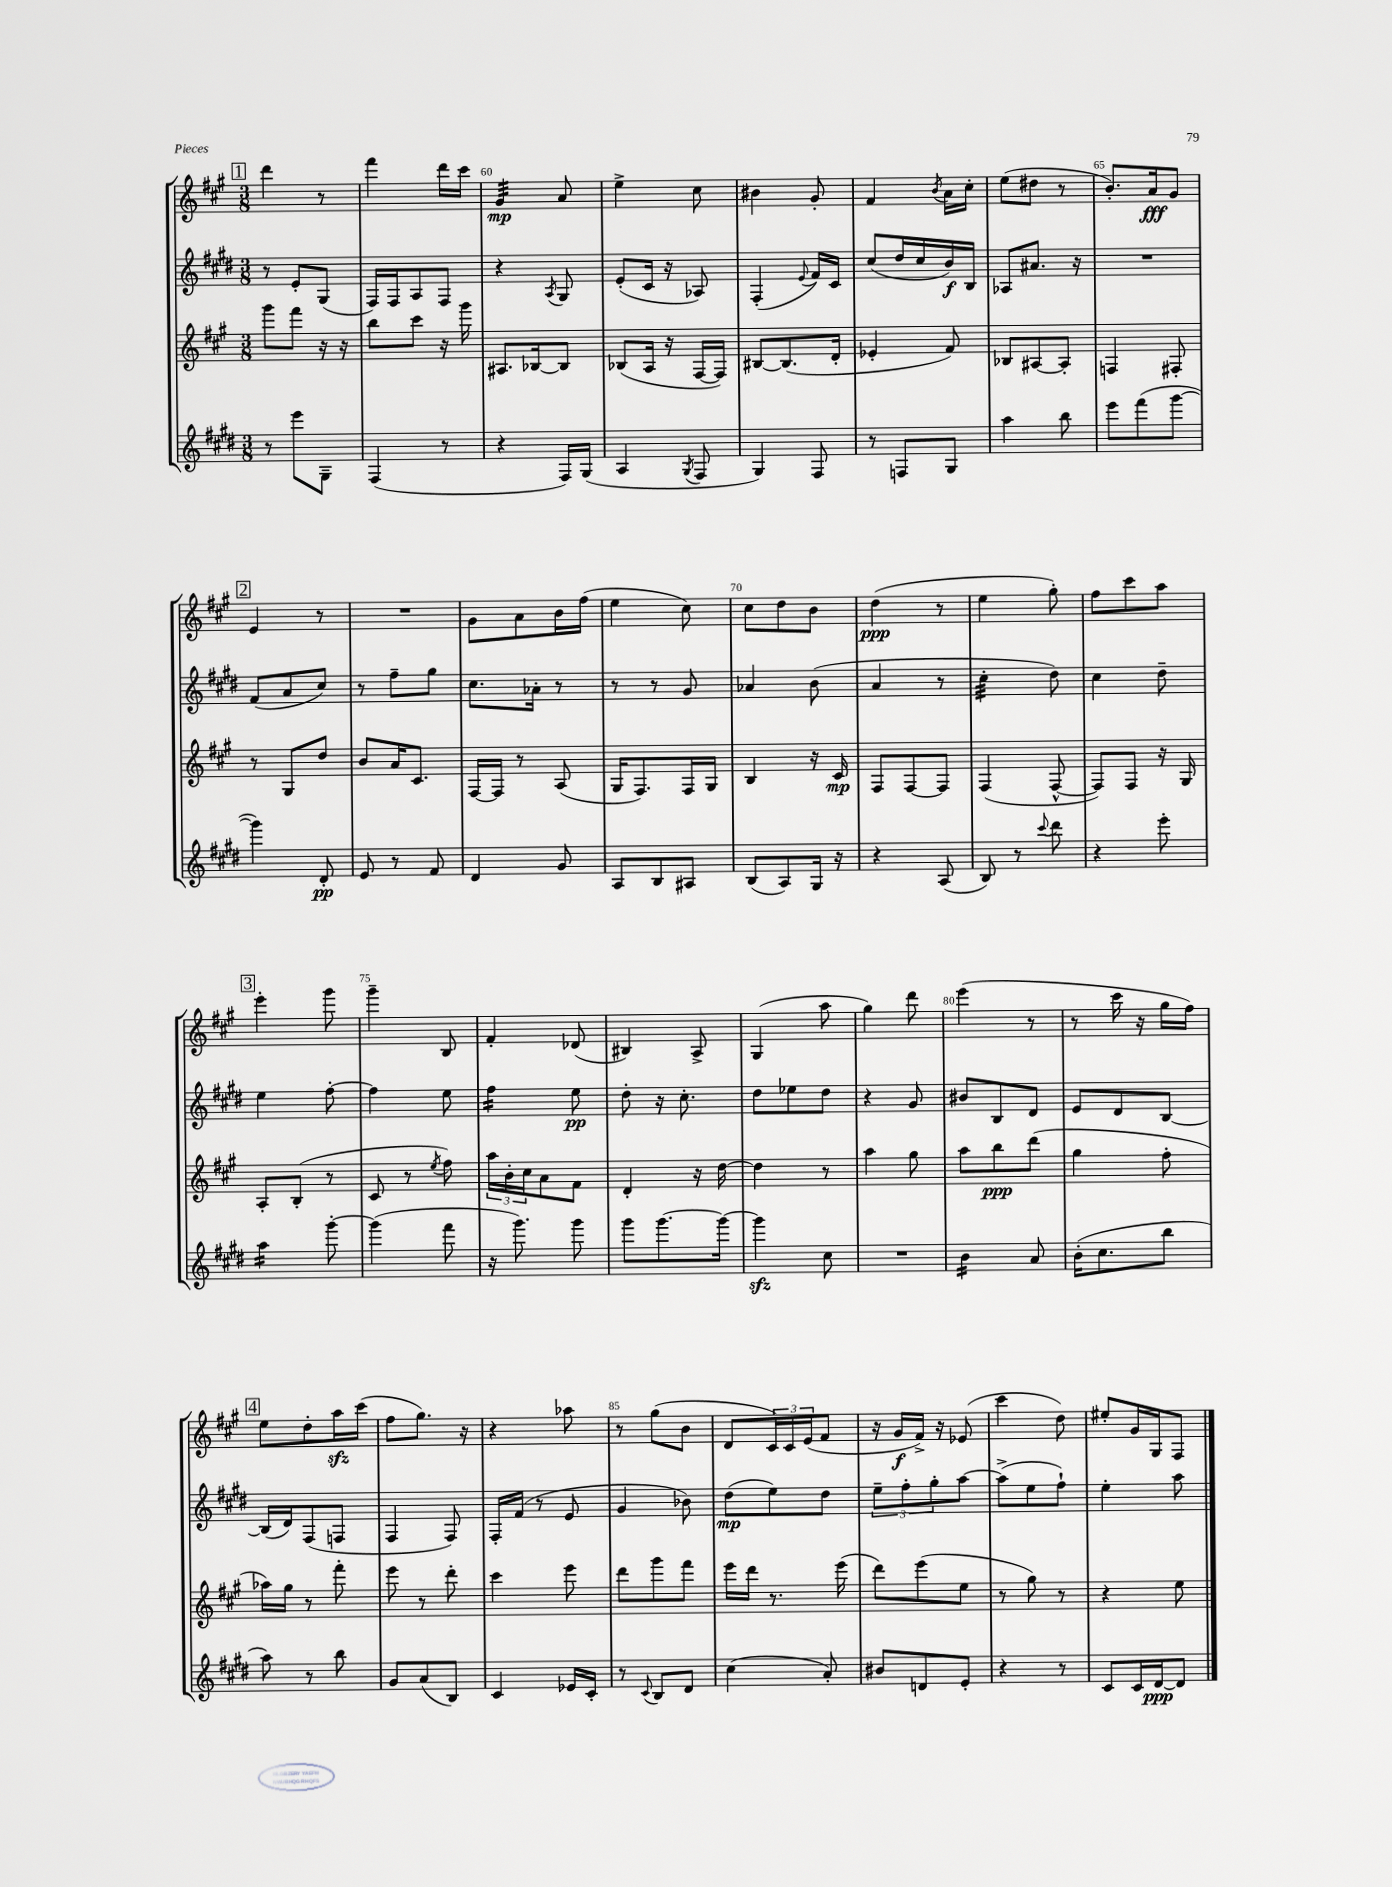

**kern	**kern	**kern	**kern
*staff4	*staff3	*staff2	*staff1
*clefG2	*clefG2	*clefG2	*clefG2
*k[f#c#g#d#]	*k[f#c#g#]	*k[f#c#g#d#]	*k[f#c#g#]
*M3/8	*M3/8	*M3/8	*M3/8
8r	8ggg#	8r	4ddd
8eee	8fff#	8e'	.
8G#~	16r	(8G#	8r
.	16r	.	.
=	=	=	=
(4F#	8bb	16F#)	4fff#
.	.	16F#	.
.	8ccc#	8A	.
8r	16r	8F#	16ddd
.	16ggg#	.	16ccc#
=	=	=	=
4r	8.A#	4r	4g#
.	[16B-	.	.
.	.	8qA	.
16F#)	8B-]	8G#	8a
(16G#	.	.	.
=	=	=	=
4A	(8B-	(8e'	4ee^
.	16A	16c#	.
.	16r	16r	.
8qG#	.	.	.
8F#	[16F#	8A-)	8cc#
.	16F#])	.	.
=	=	=	=
4G#)	[8B#	(4F#'	4b#
.	(8.B#]	.	.
.	.	8qqe	.
8F#	.	16f#)	8g#'
.	16d'	16c#	.
=	=	=	=
8r	4e-'	(8cc#	4f#
8F	.	16dd#	.
.	.	16cc#	.
.	.	.	8qb
8G#	8f#)	16b)	16a
.	.	16B	16cc#'
=	=	=	=
4aa	8B-	8A-	(8ee
.	[8A#	8.a#	8dd#
8bb	8A#']	.	8r
.	.	16r	.
=	=	=	=
8eee	4F	4.r	8.b')
(8fff#	.	.	.
.	.	.	16a
[8ggg#	8F#'	.	8g#
=	=	=	=
4ggg#])	8r	(8f#	4e
.	8G#	8a	.
8d#'	8dd	8cc#)	8r
=	=	=	=
8e	8b	8r	4.r
8r	16a	8ff#~	.
.	8.c#	.	.
8f#	.	8gg#	.
=	=	=	=
4d#	[16F#	8.cc#	8g#
.	16F#]	.	.
.	8r	.	8a
.	.	16a-'	.
8g#	(8A	8r	16b
.	.	.	(16ff#
=	=	=	=
8A	16G#	8r	4ee
.	8.F#)	.	.
8B	.	8r	.
8A#	16F#	8g#	8cc#)
.	16G#	.	.
=	=	=	=
(8B	4B	4a-	8cc#
8A)	.	.	8dd
16G#	16r	(8b	8b
16r	16c#	.	.
=	=	=	=
4r	8F#	4a	(4dd
.	[8F#	.	.
(8A	8F#]	8r	8r
=	=	=	=
8B)	(4F#	4cc#'	4ee
8r	.	.	.
8qqccc#	.	.	.
8ddd#	[8F#^^	8dd#)	8gg#')
=	=	=	=
4r	8F#])	4cc#	8ff#
.	8F#	.	8ccc#
8eee'	16r	8dd#~	8aa
.	16G#	.	.
=	=	=	=
4aa	8A'	4ee	4eee'
.	(8B'	.	.
[8ggg#'	8r	[8ff#'	8ggg#
=	=	=	=
(4ggg#]	8c#	4ff#]	4ggg#~
.	8r	.	.
.	8qee	.	.
8fff#	8ff#)	8ee	8B
=	=	=	=
16r	24aa	4ff#	4f#'
.	24b'	.	.
8.ggg#)	.	.	.
.	24cc#	.	.
.	8a	.	.
8ggg#	8f#	8ee	(8d-
=	=	=	=
8ggg#	4d'	8dd#'	4B#)
[8.ggg#	.	16r	.
.	.	8.cc#'	.
.	16r	.	8A^
16ggg#_	[16dd	.	.
=	=	=	=
4ggg#]	4dd]	8dd#	(4G#
.	.	8ee-	.
8cc#	8r	8dd#	8aa
=	=	=	=
4.r	4aa	4r	4gg#)
.	8gg#	8g#	8ddd
=	=	=	=
4b	8aa	8b#	(4eee
.	8bb	8B	.
8a	(8ddd	8d#	8r
=	=	=	=
(16b'	4gg#	8e	8r
8.cc#	.	.	.
.	.	8d#	16ccc#
.	.	.	16r
8bb	8ff#'	[8B	16gg#
.	.	.	16ff#)
=	=	=	=
8aa)	16aa-)	(16B]	8ee
.	16gg#	16d#)	.
8r	8r	(8F#	8dd'
8bb	8fff#'	8F	16aa
.	.	.	(16ccc#
=	=	=	=
8g#	8eee	4F#	8ff#
(8a	8r	.	8.gg#)
8B)	8ddd'	8F#)	.
.	.	.	16r
=	=	=	=
4c#	4ccc#	16F#'	4r
.	.	(16f#	.
.	.	8r	.
16e-	8eee	8e	8aa-
16c#'	.	.	.
=	=	=	=
8r	8ddd	4g#	8r
8qqc#	.	.	.
8B	8ggg#	.	(8gg#
8d#	8fff#	8b-)	8b
=	=	=	=
(4cc#	16eee	(8dd#	8d
.	16ddd	.	.
.	8.r	8ee)	24c#)
.	.	.	24c#
.	.	.	(24e
8a')	.	8dd#	8f#
.	(16eee	.	.
=	=	=	=
8b#	8ddd)	12ee~	16r
.	.	.	16g#
.	.	12ff#'	.
8d	(8eee	.	16f#^)
.	.	12gg#'	.
.	.	.	16r
8e'	8ee	[8aa	(8e-
=	=	=	=
4r	8r	(8aa^]	4ccc#
.	8gg#)	8ee	.
8r	8r	8ff#`)	8dd)
=	=	=	=
8c#	4r	4ee'	8ee#'
16c#	.	.	16g#
[16d#	.	.	16G#
8d#]	8ee	8aa	8F#
==	==	==	==
*-	*-	*-	*-
